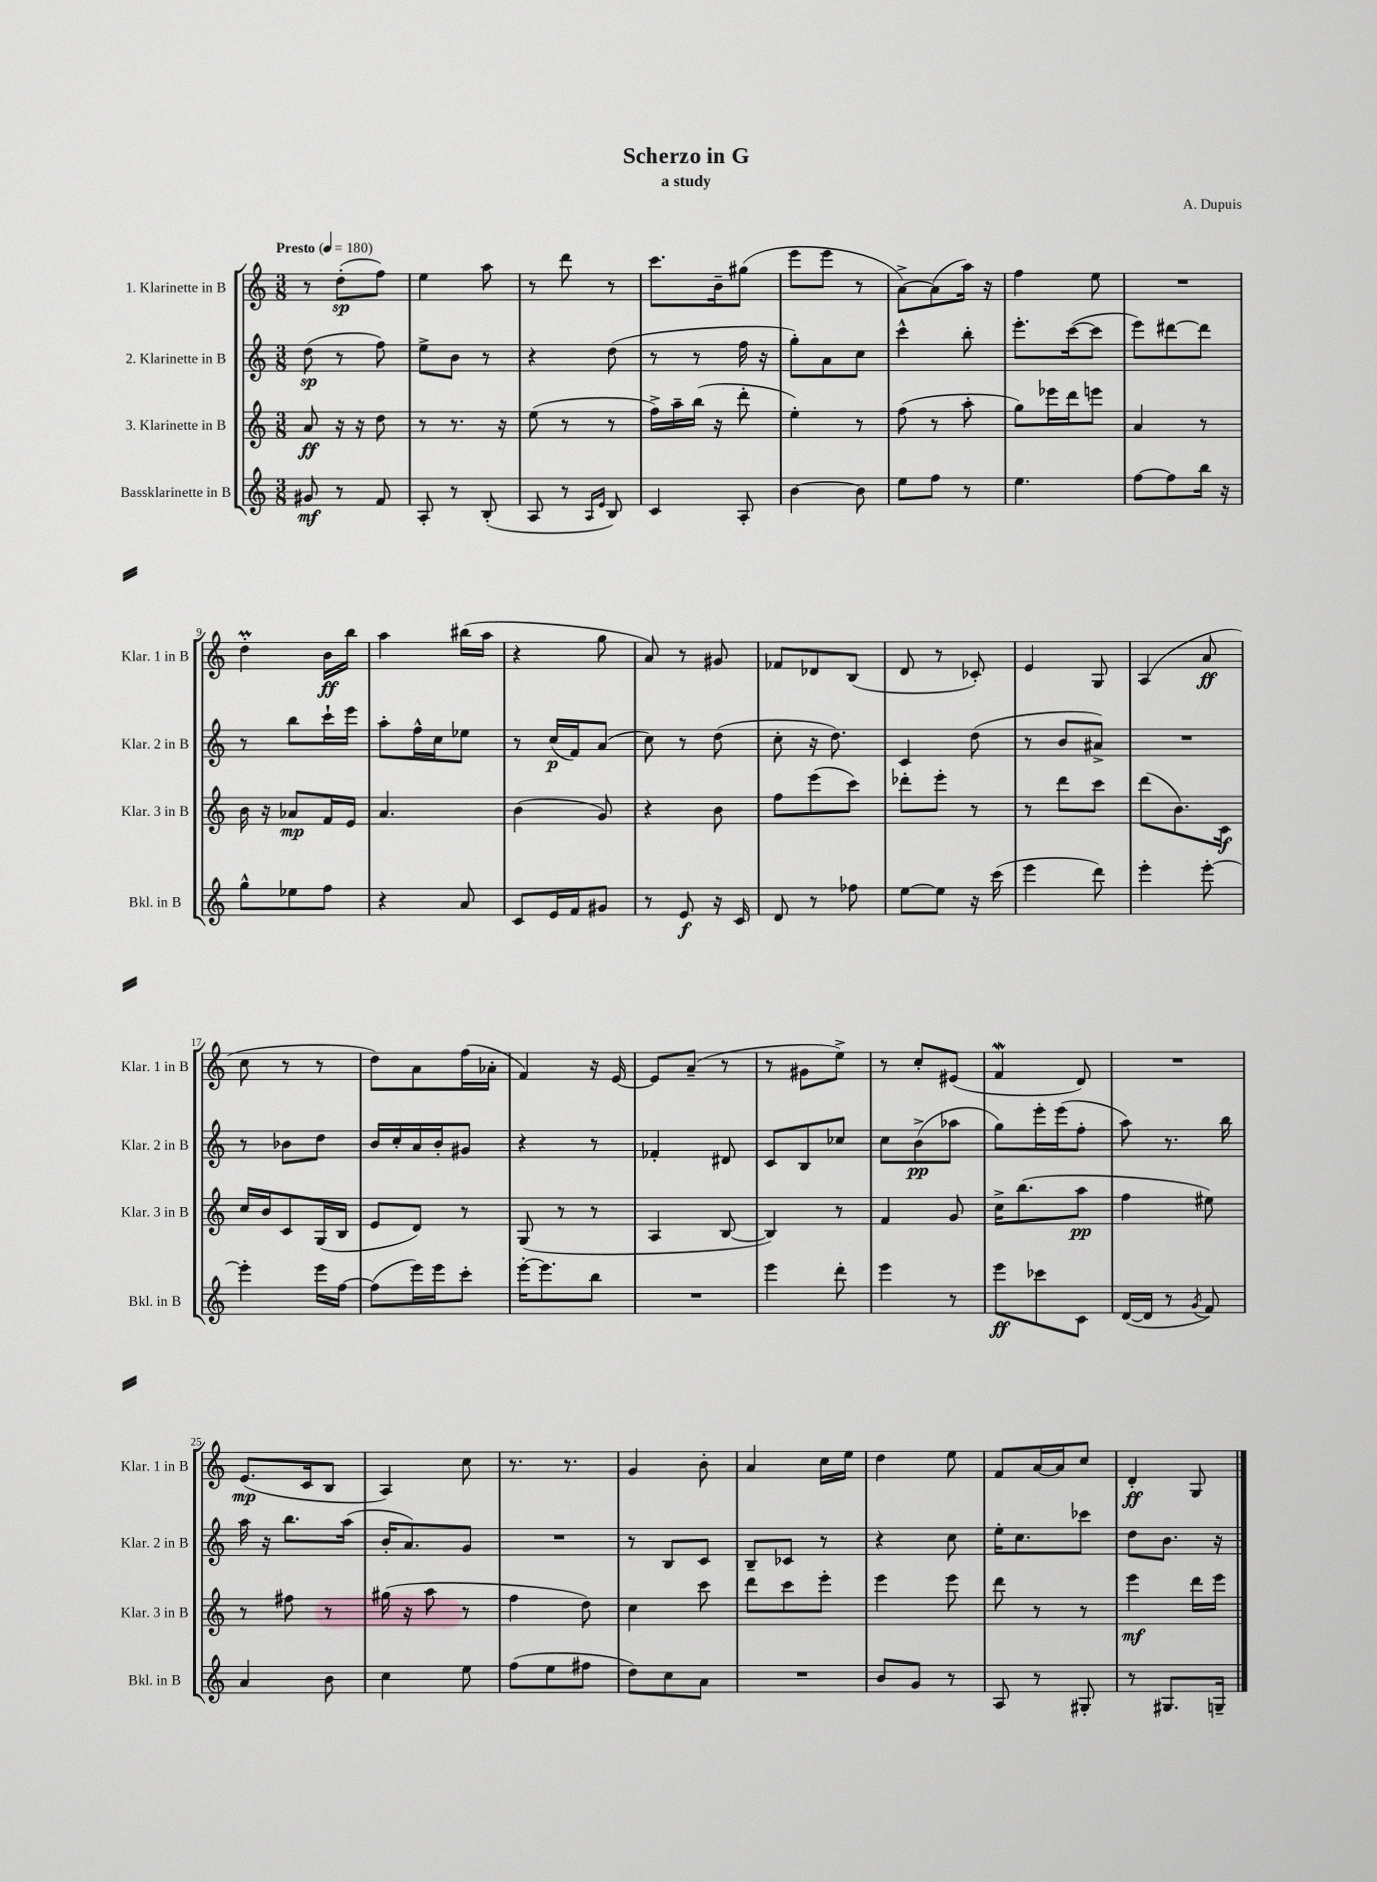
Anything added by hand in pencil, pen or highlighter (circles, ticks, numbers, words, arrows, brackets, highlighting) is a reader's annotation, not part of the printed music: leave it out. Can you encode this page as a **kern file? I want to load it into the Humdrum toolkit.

**kern	**kern	**kern	**kern
*staff4	*staff3	*staff2	*staff1
*clefG2	*clefG2	*clefG2	*clefG2
*k[]	*k[]	*k[]	*k[]
*M3/8	*M3/8	*M3/8	*M3/8
*MM180	*MM180	*MM180	*MM180
8g#	8a	(8dd	8r
8r	16r	8r	(8dd'
.	16r	.	.
8f	8dd	8ff)	8ff)
=	=	=	=
8A'	8r	8ee^	4ee
8r	8.r	8b	.
(8B'	.	8r	8aa
.	16r	.	.
=	=	=	=
8A	(8ee	4r	8r
8r	8r	.	8ddd
16qqA	.	.	.
16qqe	.	.	.
8B)	8r	(8dd	8r
=	=	=	=
4c	16ff^)	8r	8.ccc
.	16aa~	.	.
.	(16bb	8r	.
.	16r	.	16b~
8A'	8ddd'	16ff	(8gg#
.	.	16r	.
=	=	=	=
[4b	4ee')	8gg')	8eee
.	.	8a	8eee
8b]	8r	8cc	8r
=	=	=	=
8ee	(8ff	4ccc^^	[8a^)
8ff	8r	.	(8a]
8r	8aa'	8bb'	16aa)
.	.	.	16r
=	=	=	=
4.ee	8gg)	8.eee'	4ff
.	16eee-	.	.
.	16ddd	([16ccc	.
.	8eee	8ccc]	8ee
=	=	=	=
[8ff	4a	8eee)	4.r
8ff]	.	[8ddd#	.
16bb	8r	8ddd#]	.
16r	.	.	.
=	=	=	=
8gg^^	16b	8r	4dd'
.	16r	.	.
8ee-	8a-	8bb	.
8ff	16f	16ccc`	16b
.	16e	16eee	16bb
=	=	=	=
4r	4.a	8aa'	4aa
.	.	16ff^^	.
.	.	16cc	.
8a	.	8ee-	(16bb#
.	.	.	16aa
=	=	=	=
8c	(4b	8r	4r
16e	.	(16cc	.
16f	.	16f)	.
8g#	8g)	(8a	8gg
=	=	=	=
8r	4r	8cc)	8a)
8e	.	8r	8r
16r	8b	(8dd	8g#
16c	.	.	.
=	=	=	=
8d	8ff	8cc'	8f-
8r	(8eee	16r	8d-
.	.	8.dd)	.
8ff-	8ccc)	.	(8B
=	=	=	=
[8ee	8ddd-'	4c	8d
8ee]	8eee'	.	8r
16r	8r	(8dd	8c-')
(16ccc	.	.	.
=	=	=	=
4eee	8r	8r	4e
.	8ddd	8b	.
8ddd)	8ccc	8a#^)	8G
=	=	=	=
4eee'	(8ddd	4.r	(4A
.	8.b)	.	.
[8eee'	.	.	8a
.	16c	.	.
=	=	=	=
4eee']	16cc	8r	8cc
.	16b	.	.
.	8c	8b-	8r
16eee	(16G	8dd	8r
[16ff	16B	.	.
=	=	=	=
(8ff]	8e	16b	8dd)
.	.	16cc'	.
16eee)	8d)	16a	8a
16eee	.	16b'	.
8ccc'	8r	8g#	(16ff
.	.	.	16a-'
=	=	=	=
[16eee'	(8G	4r	4f)
8.eee]	.	.	.
.	8r	.	.
8bb	8r	8r	16r
.	.	.	[16e
=	=	=	=
4.r	4A	4f-'	8e]
.	.	.	(8a~
.	[8B	8d#	8r
=	=	=	=
4eee	4B])	8c	8r
.	.	8B	8g#
8ddd'	8r	8cc-	8ee^)
=	=	=	=
4eee	4f	8cc	8r
.	.	(8b^	8cc'
8r	8g	8aa-	(8e#
=	=	=	=
8eee	16cc^	8gg)	4f
.	(8.bb	.	.
8ccc-	.	16eee'	.
.	.	(16eee	.
8c	8aa	8ff'	8d)
=	=	=	=
([16d	4ff	8aa)	4.r
16d]	.	.	.
8r	.	8.r	.
8qg	.	.	.
8f)	8ee#)	.	.
.	.	16bb	.
=	=	=	=
4a	8r	16aa	(8.e
.	.	16r	.
.	8ff#	8.bb	.
.	.	.	16c
8b	8r	.	8B
.	.	(16aa	.
=	=	=	=
4cc	(16gg#	16b'	4A)
.	16r	8.a)	.
.	8aa	.	.
8ee	8r	8g	8cc
=	=	=	=
(8ff	4ff	4.r	8.r
8ee	.	.	.
.	.	.	8.r
8ff#	8dd)	.	.
=	=	=	=
8dd)	4cc	8r	4g
8cc	.	8B	.
8a	8ccc	8c	8b'
=	=	=	=
4.r	8ddd	8B~	4a
.	8ccc	8c-	.
.	8eee'	8r	16cc
.	.	.	16ee
=	=	=	=
8b	4eee	4r	4dd
8g	.	.	.
8r	8eee	8cc	8ee
=	=	=	=
8A	8ddd	16ee'	8f
.	.	8.cc	.
8r	8r	.	[16a
.	.	.	16a]
8G#'	8r	8ccc-	8cc
=	=	=	=
8r	4eee	8dd	4d'
8.G#	.	8.b	.
.	16ddd	.	8G
16G~	16eee	16r	.
==	==	==	==
*-	*-	*-	*-
